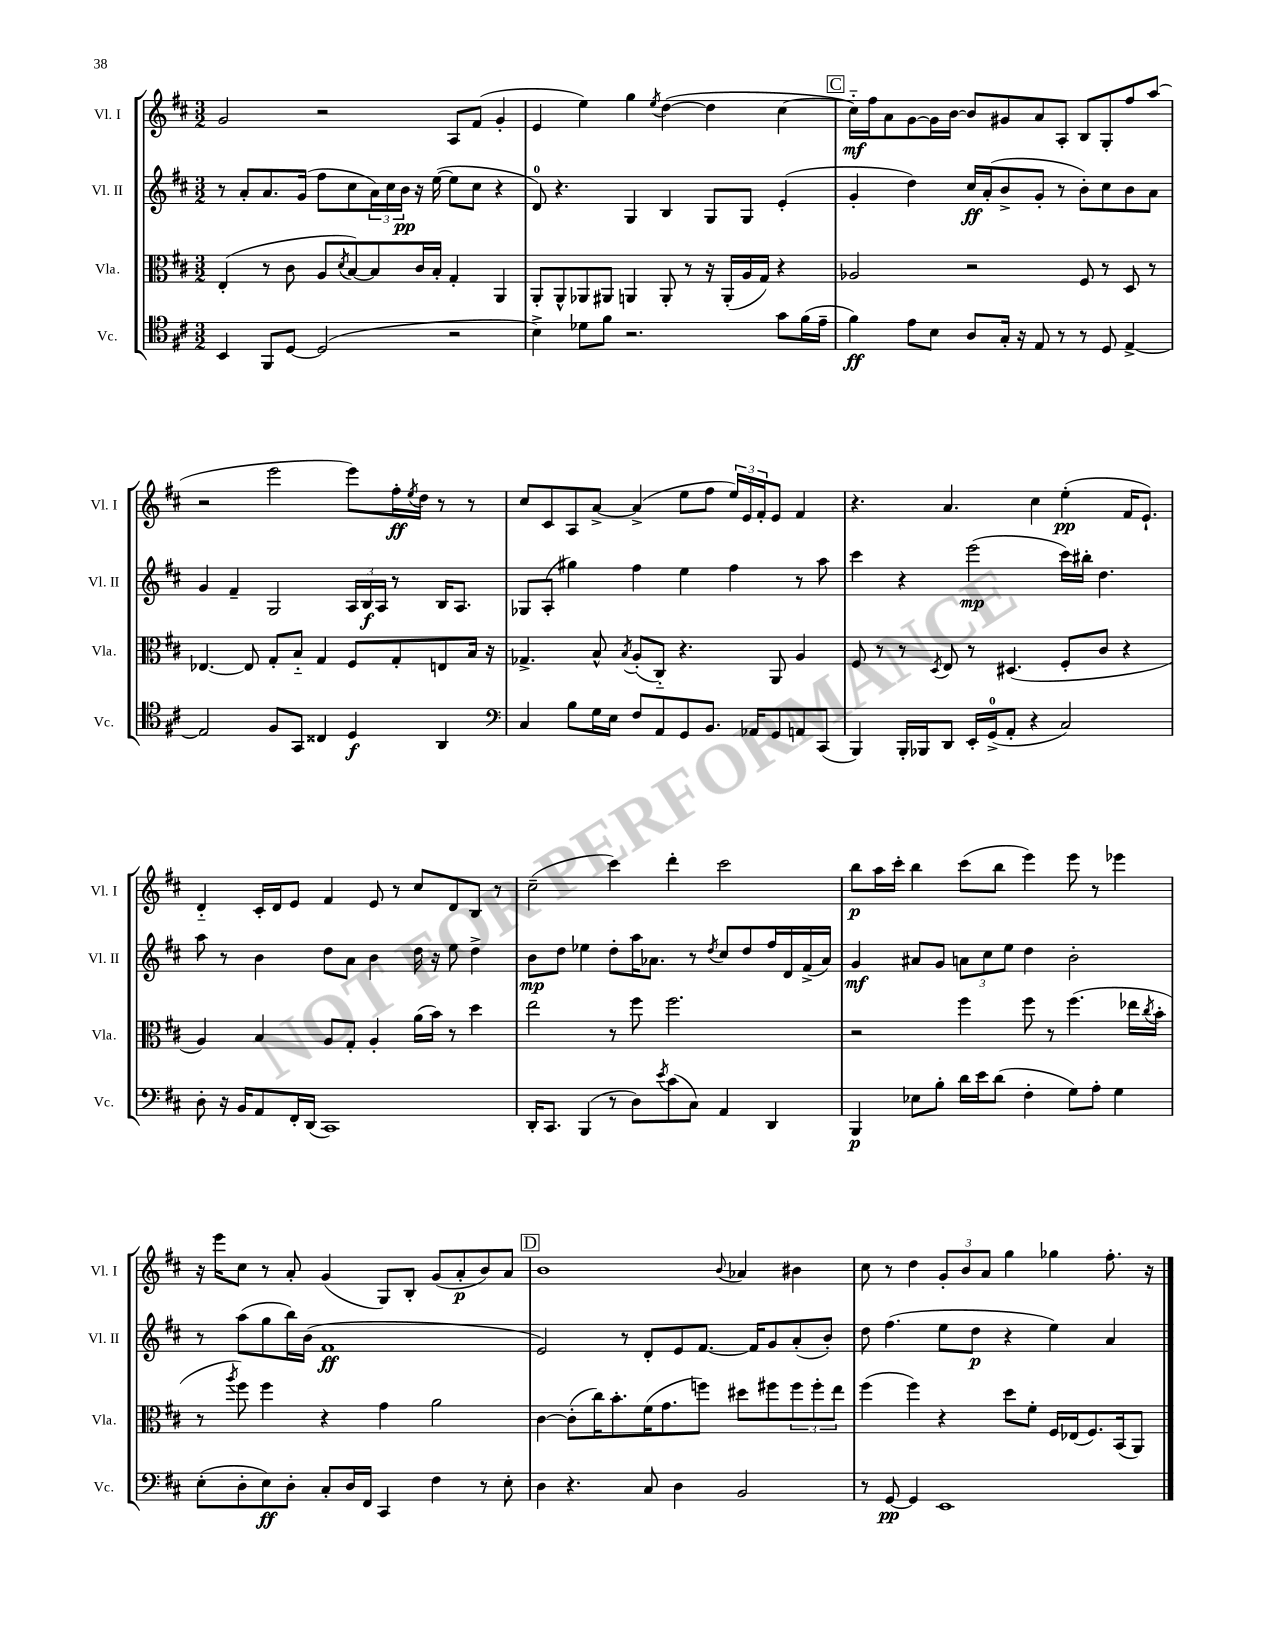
<<
\new StaffGroup <<
\new Staff = "s0" \with { instrumentName = "Vl. I" shortInstrumentName = "Vl. I" } {
    \clef treble \key d \major \numericTimeSignature \time 3/2
    g'2 r2 a8 fis'8( g'4-. |
    e'4 e''4) g''4 \acciaccatura { e''8 } d''4~( d''4 cis''4~ |
    \mark \markup { \box "C" } cis''16-_\mf) fis''16 a'8 g'8~ g'16 b'16~ b'8 gis'8 a'8 a8-. b8 g8-. fis''8 a''8( |
    r2 e'''2 e'''8) fis''16-.\ff \acciaccatura { e''8 } d''16 r8 r8 |
    cis''8 cis'8 a8 a'8~-> a'4->( e''8 fis''8 \tuplet 3/2 { e''16) e'16 fis'16-. } e'8 fis'4 |
    r4. a'4. cis''4 e''4-.\pp( fis'16 e'8.-!) |
    d'4-_ cis'16-. d'16 e'8 fis'4 e'8 r8 cis''8 d'8 b8 r8 |
    cis''2--( cis'''4) d'''4-. cis'''2 |
    b''8\p a''16 cis'''16-. b''4 cis'''8( b''8 e'''4) e'''8 r8 ees'''4 |
    r16 e'''16 cis''8 r8 a'8-. g'4( g8) b8-. g'8( a'8-.\p b'8) a'8 |
    \mark \markup { \box "D" } b'1 \appoggiatura { b'8 } aes'4 bis'4 |
    cis''8 r8 d''4 \tuplet 3/2 { g'8-. b'8 a'8 } g''4 ges''4 fis''8.-. r16 \bar "|." |
}
\new Staff = "s1" \with { instrumentName = "Vl. II" shortInstrumentName = "Vl. II" } {
    \clef treble \key d \major \numericTimeSignature \time 3/2
    r8 a'8-. a'8. g'16( fis''8 cis''8 \tuplet 3/2 { a'16) cis''16 b'16\pp } r16 e''16~( e''8 cis''8 r4 |
    d'8-0) r4. g4 b4 g8 g8 e'4-.( |
    \mark \markup { \box "C" } g'4-. d''4) cis''16\ff a'16-.( b'8-> g'8-. r8 b'8-.) cis''8 b'8 a'8 |
    g'4 fis'4-- g2 \tuplet 3/2 { a16 b16\f a16 } r8 b16 a8. |
    ges8 a8-.( gis''4) fis''4 e''4 fis''4 r8 a''8 |
    cis'''4 r4 e'''2\mp( cis'''16) bis''16-. d''4. |
    a''8 r8 b'4 d''8 a'8 b'4 d''16 r16 e''8 d''4-> |
    b'8\mp d''8 ees''4 d''8-. a''16 aes'8. r8 \acciaccatura { d''8 } cis''8 d''8 fis''16 d'16 fis'16->( aes'16) |
    g'4\mf ais'8 g'8 \tuplet 3/2 { a'8 cis''8 e''8 } d''4 b'2-. |
    r8 a''8( g''8 b''16) b'16( fis'1\ff |
    \mark \markup { \box "D" } e'2) r8 d'8-. e'8 fis'8.~ fis'16 g'8 a'8-.( b'8-.) |
    d''8 fis''4.( e''8 d''8\p r4 e''4) a'4 \bar "|." |
}
\new Staff = "s2" \with { instrumentName = "Vla." shortInstrumentName = "Vla." } {
    \clef alto \key d \major \numericTimeSignature \time 3/2
    e4-.( r8 cis'8 a8 \acciaccatura { d'8 } b8~) b8 cis'16 b16-. g4-. a,4 |
    a,8-. a,8-^ aes,8 ais,8 a,4 a,8-. r8 r16 a,16-.( a16 g16) r4 |
    \mark \markup { \box "C" } aes2 r2 fis8 r8 d8 r8 |
    ees4.~ ees8 g8-. b8-_ g4 fis8 g8-. e8 b16 r16 |
    ges4.-> b8-^ \acciaccatura { b8 } a8-.( cis8-_) r4. a,8 a4 |
    fis8 r8 r8 \acciaccatura { d8 } e8 r8 dis4.( fis8-. cis'8 r4 |
    a4) b4 a8 g8-. a4-. a'16( b'16) r8 d''4 |
    e''2 r8 fis''8 fis''2. |
    r2 fis''4 fis''8 r8 fis''4.( ees''16 \acciaccatura { cis''8 } b'16-. |
    r8 \acciaccatura { a''8 } fis''8) fis''4 r4 g'4 a'2 |
    \mark \markup { \box "D" } cis'4~ cis'8-.( cis''16) b'8.-. fis'16( g'8. f''8) dis''8 fis''8 \tuplet 3/2 { fis''8 fis''8-. e''8 } |
    fis''4( fis''4) r4 d''8 fis'8-. fis16 ees16( fis8.) b,16( a,8) \bar "|." |
}
\new Staff = "s3" \with { instrumentName = "Vc." shortInstrumentName = "Vc." } {
    \clef tenor \key d \major \numericTimeSignature \time 3/2
    b,4 fis,8 d8~ d2( r2 |
    b4->) des'8 fis'8 r2. g'8 fis'16( e'16-- |
    \mark \markup { \box "C" } fis'4\ff) e'8 b8 a8 g16-. r16 e8 r8 r8 d8 e4~-> |
    e2 fis8 g,8 cisis4 d4\f a,4 |
    \clef bass cis4 b8 g16 e16 fis8 a,8 g,8 b,8. aes,16 g,8 a,8 cis,8( |
    b,,4) b,,16-. bes,,16 d,8 e,16-. g,16-0->( a,8-. r4 cis2) |
    d8-. r16 b,16 a,8 fis,16-. d,16( cis,1) |
    d,16-. cis,8. b,,4( r8 d8) \acciaccatura { e'8 } cis'8( cis8) a,4 d,4 |
    b,,4\p ees8 b8-. d'16 e'16 d'8( fis4-. g8) a8-. g4 |
    e8-.( d8-. e8\ff) d8-. cis8-. d16 fis,16 cis,4 fis4 r8 e8-. |
    \mark \markup { \box "D" } d4 r4. cis8 d4 b,2 |
    r8 g,8~\pp g,4 e,1 \bar "|." |
}
>>
>>
\layout { \context { \Score \remove "Bar_number_engraver" } }
